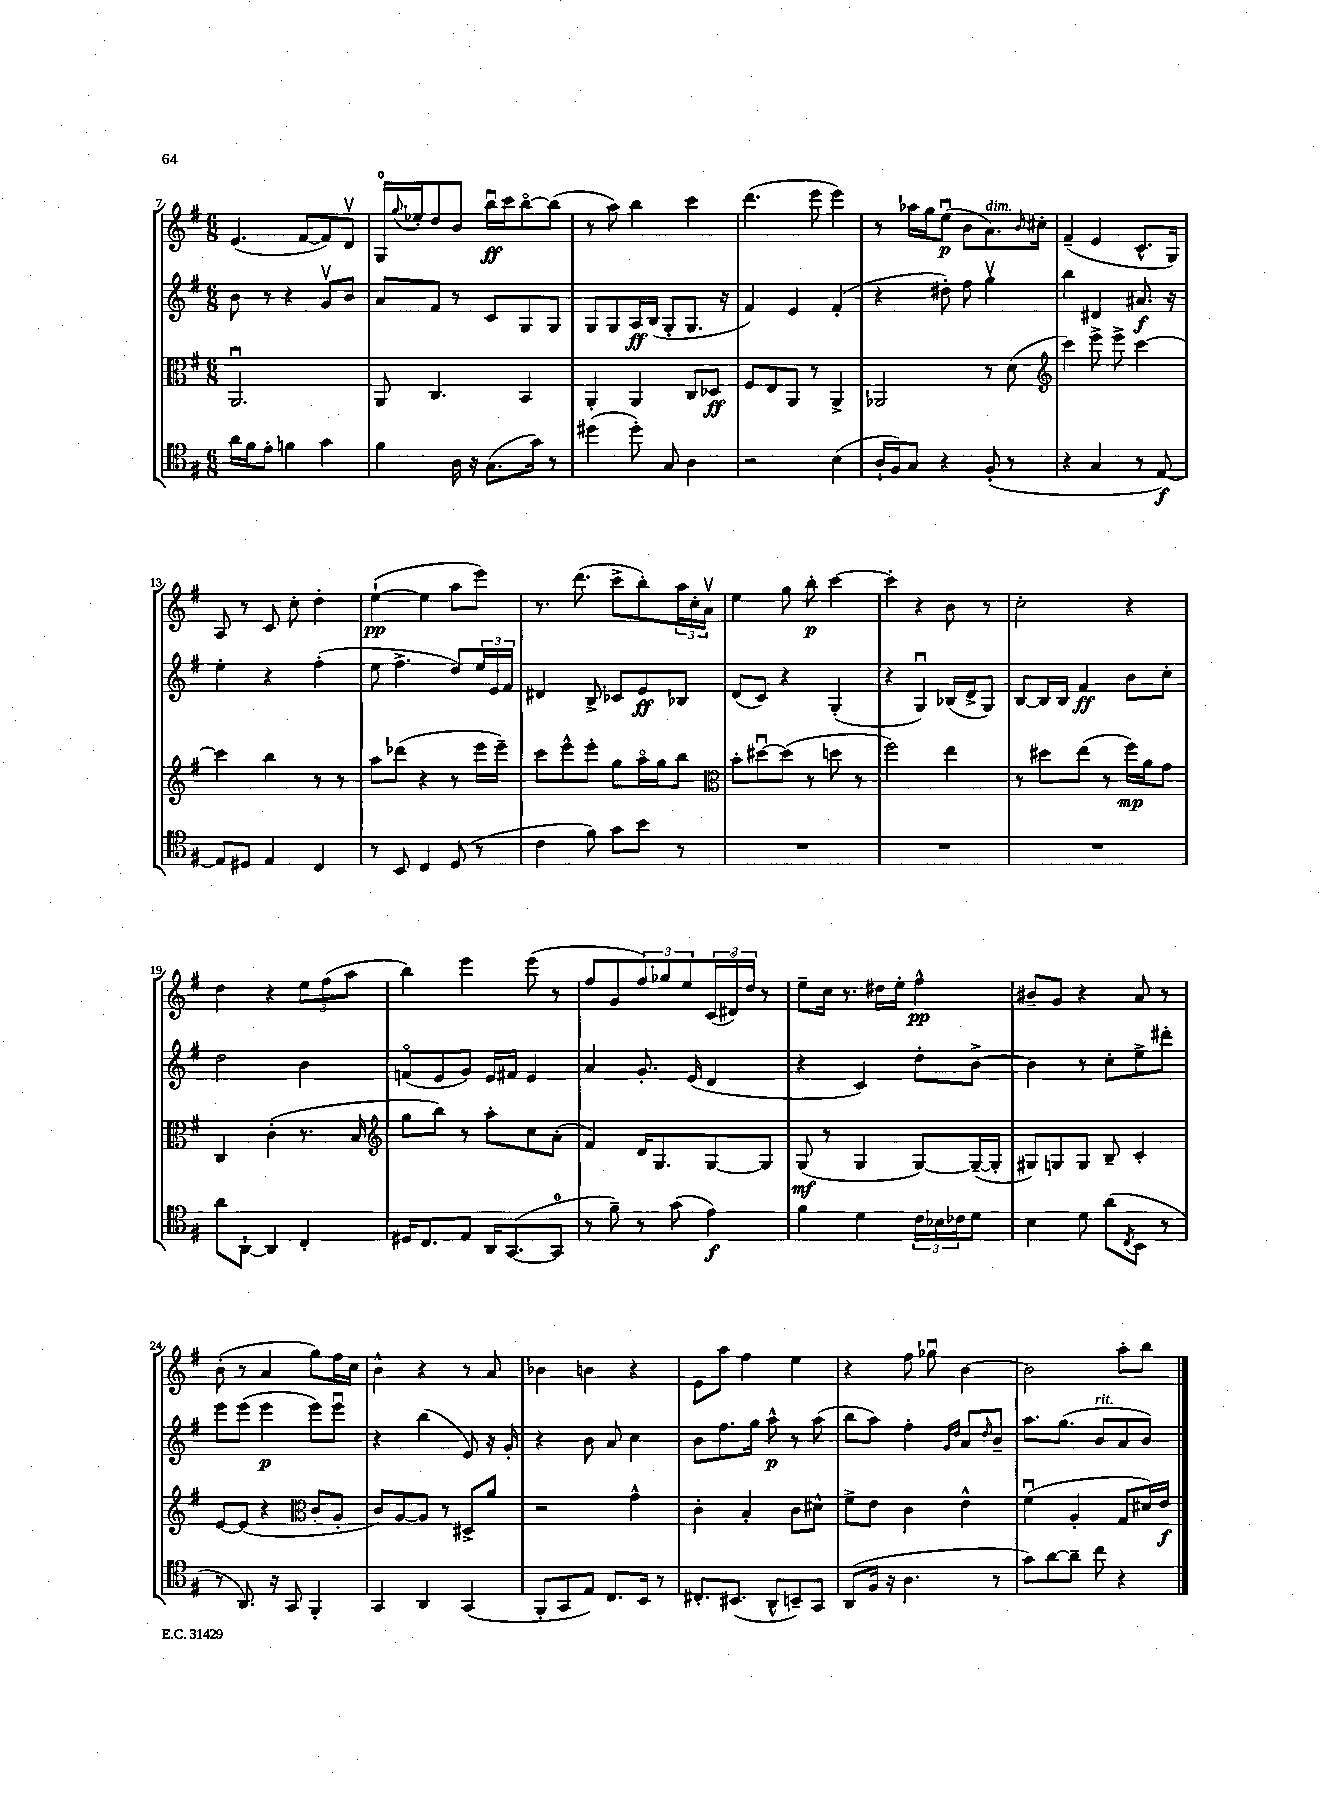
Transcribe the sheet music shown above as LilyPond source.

<<
\new StaffGroup <<
\new Staff = "s0" {
    \clef treble \key g \major \numericTimeSignature \time 6/8
    e'4.( fis'8~ fis'8) d'8\upbow |
    g16-0 \appoggiatura { g''8 } ees''16-. d''8 b'8 b''16\downbow\ff c'''16 b''8~\flageolet b''8( |
    r8 a''8) b''4 c'''4 |
    d'''4.( e'''8 e'''4) |
    r8 aes''16 g''16 e''8\downbow\p( b'8 a'8.^\markup { \italic "dim." }) \grace { b'16 } cis''16-. |
    fis'4--( e'4 c'8.-^ g16) |
    a8 r8 c'8 c''8-. d''4-. |
    e''4~-!\pp( e''4 a''8 e'''8) |
    r8. d'''8.( c'''8-> b''8-.) \tuplet 3/2 { a''16 c''16-. a'16\upbow } |
    e''4 g''8 b''8-.\p c'''4~ |
    c'''4-. r4 b'8 r8 |
    c''2-. r4 |
    d''4 r4 \tuplet 3/2 { e''8 fis''8( a''8 } |
    b''4) e'''4 e'''8( r8 |
    fis''8 g'8 \tuplet 3/2 { fis''8) ges''8 e''8 } \tuplet 3/2 { c'16( dis'16\flageolet) d''16 } r8 |
    e''8-- c''16 r8. dis''16 e''16-. fis''4-^\pp |
    bis'8-- g'8 r4 a'8 r8 |
    b'8-.( r8 a'4 g''8) fis''16 c''16 |
    b'4-^ r4 r8 a'8 |
    bes'4 b'4 r4 |
    e'8 a''8 fis''4 e''4 |
    r4 fis''8 ges''8\downbow b'4~ |
    b'2 a''8-. b''8 \bar "|." |
}
\new Staff = "s1" {
    \clef treble \key g \major \numericTimeSignature \time 6/8
    b'8 r8 r4 g'8\upbow b'8 |
    a'8 fis'8 r8 c'8 g8 g8 |
    g8 g8 a16\ff b16( g8-. g8. r16 |
    fis'4) e'4 fis'4-.( |
    r4 dis''8-.) fis''8 g''4\upbow |
    b''4 dis'4 ais'8.\f r16 |
    e''4-. r4 fis''4-.( |
    e''8 fis''4.-> d''8) \tuplet 3/2 { e''16 e'16 fis'16 } |
    dis'4 b8-> ces'8 e'8\ff bes8 |
    d'8( c'8) r4 g4-.( |
    r4 g4\downbow) bes16( d'16-> g8) |
    b8~ b16 b16 fis'4\ff b'8 c''8-. |
    d''2 b'4 |
    f'8\flageolet( e'8 g'8) e'16 fis'16 e'4 |
    a'4 g'8.-. e'16( d'4 |
    r4 c'4) d''8-. b'8~-> |
    b'4 r8 c''8-. e''8-> dis'''8-. |
    e'''8 e'''8( e'''4\p e'''8) e'''8\downbow |
    r4 b''4( e'8) r16 g'16-. |
    r4 b'8 a'8 c''4 |
    b'8 fis''8. g''16 a''8-^\p r8 a''8( |
    b''8 a''8) fis''4-. \grace { g'16 d''16 } a'8 \grace { d''16 } b'8-- |
    a''8. g''8.( b'8^\markup { \italic "rit." } a'8 b'8) \bar "|." |
}
\new Staff = "s2" {
    \clef alto \key g \major \numericTimeSignature \time 6/8
    a,2.\downbow |
    a,8 c4. b,4 |
    a,4-. a,4 c8 des8\ff |
    fis8 e8 a,8 r8 a,4-> |
    aes,2 r8 d'8( |
    \clef treble c'''4) e'''8-> e'''8-> c'''4~ |
    c'''4 b''4 r8 r8 |
    a''8 des'''8( r4 r8 e'''16 e'''16--) |
    c'''8 e'''8-^ e'''8-. g''8 a''16\flageolet g''16 b''8 |
    \clef alto b'8-. dis''8~\downbow dis''8( r8 d''8 r8 |
    fis''2) e''4 |
    r8 dis''8 e''8( r8 fis''16\mp) a'16 g'8 |
    c4 c'4-.( r8. b16 |
    \clef treble g''8 b''8) r8 a''8-. c''8 a'8-.( |
    fis'4) d'16 g8. g8~ g8 |
    g8\mf( r8 g4 g8~) g16~--( g16-. |
    gis8) g8 g8 b8-- c'4-. |
    e'8~ e'8( r4 \clef alto c'8-. a8-. |
    c'8) a8~ a8 r8 dis8-> a'8 |
    r2 g'4-^ |
    c'4-. b4-. c'8 dis'8-^ |
    fis'8-> e'8 c'4 e'4-^ |
    fis'4\downbow( a4-. g8 dis'16) e'16\f \bar "|." |
}
\new Staff = "s3" {
    \clef tenor \key g \major \numericTimeSignature \time 6/8
    a'16 fis'16 e'8-. f'4 g'4 |
    fis'4 a16 r16 g8.( g'16) r8 |
    dis''4( dis''8-.) g8 a4 |
    r2 b4( |
    a16-! fis16) g8 r4 fis8-.( r8 |
    r4 g4 r8 e8~\f) |
    e8 dis8 e4 c4 |
    r8 b,8 c4 d8( r8 |
    c'4 fis'8) g'8 b'8 r8 |
    R2. |
    R2. |
    R2. |
    a'8 a,8~-! a,4 c4-. |
    dis16 c8. e8 a,16 g,8.~( g,8-0 |
    r8 fis'8--) r8 g'8( e'4\f) |
    fis'4 d'4 \tuplet 3/2 { c'16 bes16 ces'16 } d'8 |
    b4 d'8 a'8( \acciaccatura { c8 } b,8 r8 |
    r8 a,8.) r16 g,8 fis,4-. |
    g,4 a,4 g,4( |
    fis,8-. g,8 e8) c8. b,16 r8 |
    cis8.-. bis,8.( a,8-^ b,8--) g,8 |
    a,8( fis16 r16 a4. r8 |
    g'8) a'8~ a'8-- c''8 r4 \bar "|." |
}
>>
>>
\layout { \context { \Score currentBarNumber = #7 } }
